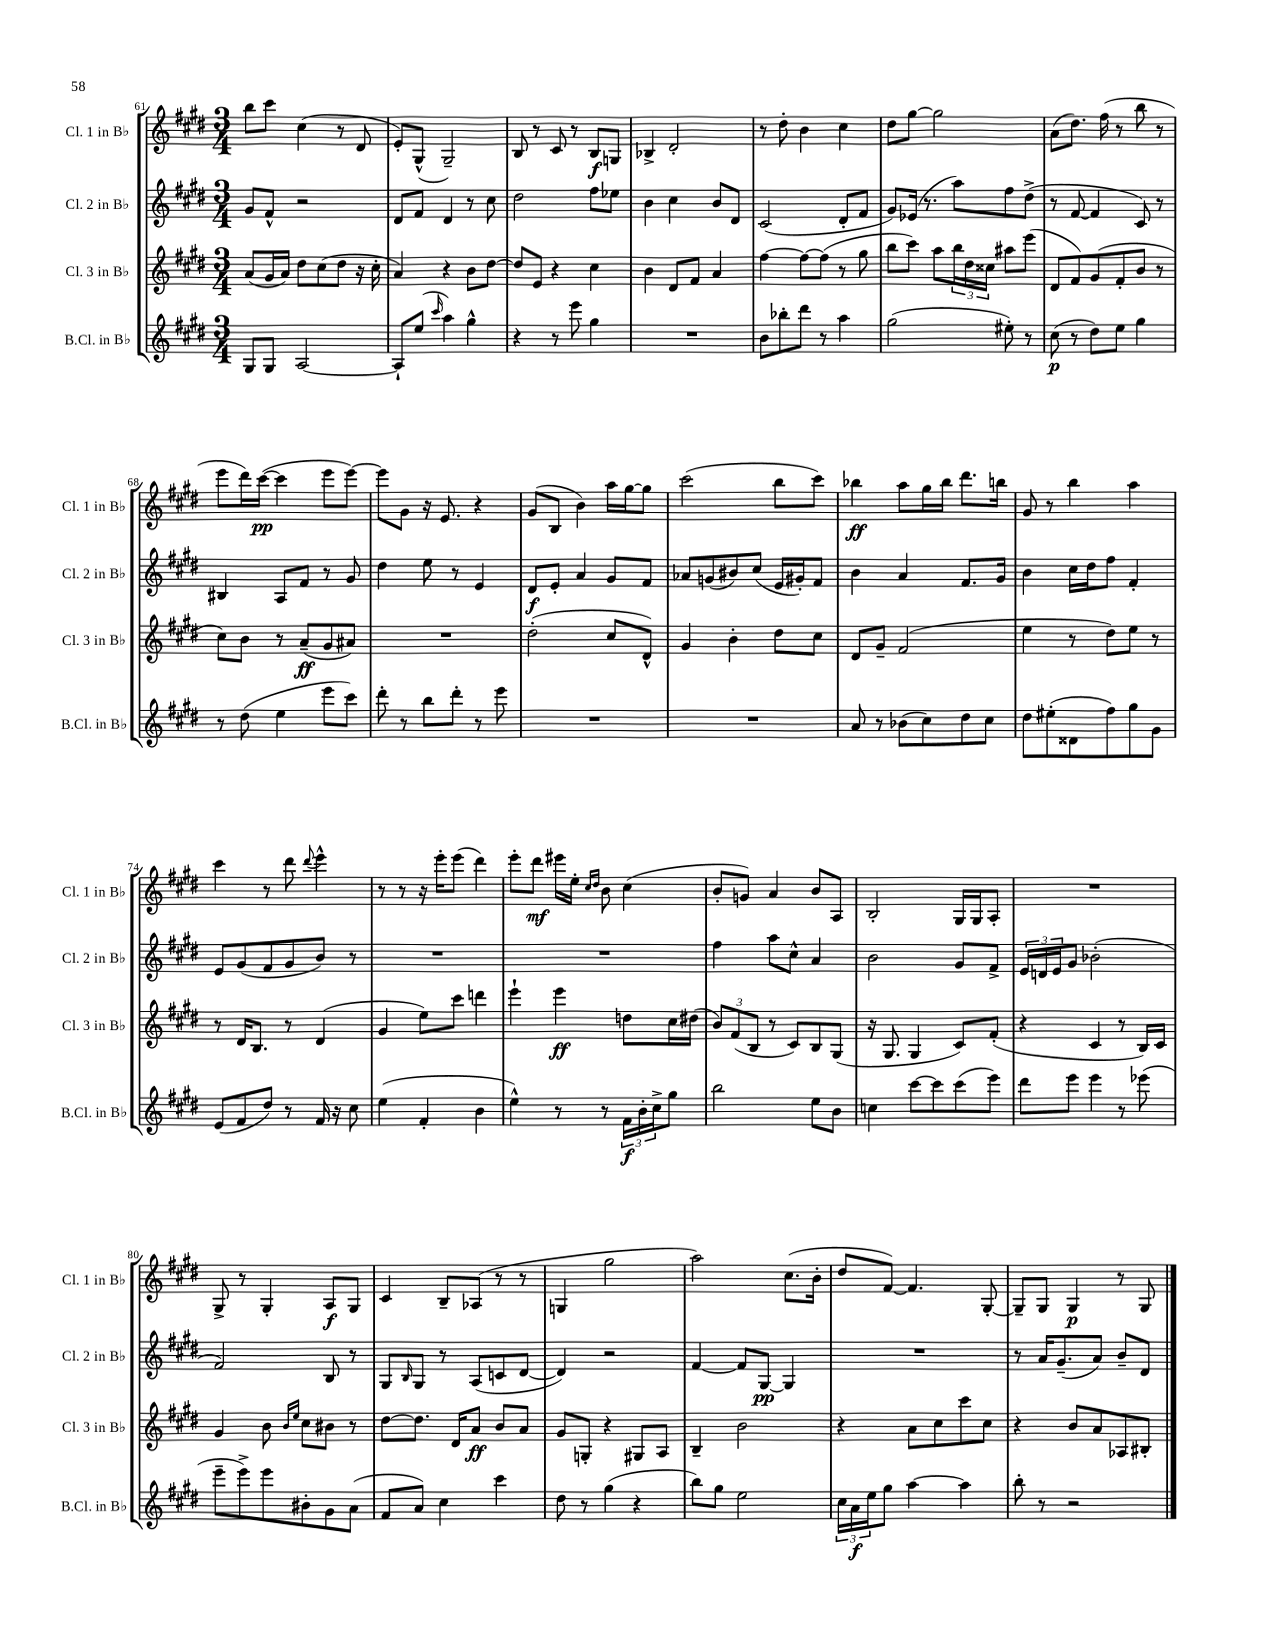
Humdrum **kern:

**kern	**dynam	**kern	**dynam	**kern	**dynam	**kern	**dynam
*part4	*part4	*part3	*part3	*part2	*part2	*part1	*part1
*staff4	*staff4	*staff3	*staff3	*staff2	*staff2	*staff1	*staff1
*I"B.Cl. in B♭	*	*I"Cl. 3 in B♭	*	*I"Cl. 2 in B♭	*	*I"Cl. 1 in B♭	*
*I'B.Cl. in B♭	*	*I'Cl. 3 in B♭	*	*I'Cl. 2 in B♭	*	*I'Cl. 1 in B♭	*
*clefG2	*	*clefG2	*	*clefG2	*	*clefG2	*
*k[f#c#g#d#]	*	*k[f#c#g#d#]	*	*k[f#c#g#d#]	*	*k[f#c#g#d#]	*
*M3/4	*	*M3/4	*	*M3/4	*	*M3/4	*
=61	=61	=61	=61	=61	=61	=61	=61
8G#/L	.	(8a/L	.	8g#/L	.	8bb\L	.
8G#/J	.	16g#/L	.	8f#^^/J	.	8ccc#\J	.
.	.	16a/JJ)	.	.	.	.	.
[2A/	.	8dd#\L	.	2r	.	(4cc#\	.
.	.	(8cc#\	.	.	.	.	.
.	.	8dd#\J	.	.	.	8r	.
.	.	16r	.	.	.	8d#/	.
.	.	16cc#'\	.	.	.	.	.
=62	=62	=62	=62	=62	=62	=62	=62
8A`/L]	.	4a/)	.	8d#/L	.	8e'/L)	.
(8ee/J	.	.	.	8f#/J	.	(8G#^^/J	.
16qqccc#/	.	.	.	.	.	.	.
4aa\)	.	4r	.	4d#/	.	2G#~/)	.
4gg#^^\	.	8b\L	.	8r	.	.	.
.	.	[8dd#\J	.	8cc#\	.	.	.
=63	=63	=63	=63	=63	=63	=63	=63
4r	.	8dd#/L]	.	2dd#\	.	8B/	.
.	.	8e/J	.	.	.	8r	.
8r	.	4r	.	.	.	8c#/	.
8eee\	.	.	.	.	.	8r	.
4gg#\	.	4cc#\	.	8ff#\L	.	8B/L	f
.	.	.	.	8ee-X\J	.	8Gn/J	.
=64	=64	=64	=64	=64	=64	=64	=64
2.r	.	4b\	.	4b\	.	4B-X^/	.
.	.	8d#/L	.	4cc#\	.	2d#'/	.
.	.	8f#/J	.	.	.	.	.
.	.	4a/	.	8b/L	.	.	.
.	.	.	.	8d#/J	.	.	.
=65	=65	=65	=65	=65	=65	=65	=65
8b\L	.	[4ff#\	.	(2c#/	.	8r	.
8bb-X'\	.	.	.	.	.	8dd#'\	.
8ddd#\J	.	8ff#\L_	.	.	.	4b\	.
8r	.	(8ff#\J]	.	.	.	.	.
4aa\	.	8r	.	8d#'/L	.	4cc#\	.
.	.	8gg#\	.	8f#/J	.	.	.
=66	=66	=66	=66	=66	=66	=66	=66
(2gg#\	.	8bb\L	.	8g#/L)	.	8dd#\L	.
.	.	8ccc#\J)	.	(16e-X/Jk	.	[8gg#\J	.
.	.	.	.	8.r	.	.	.
.	.	8aa\L	.	.	.	2gg#\]	.
.	.	24bb\L	.	8aa\L)	.	.	.
.	.	24dd#\	.	.	.	.	.
.	.	24cc##X\JJ	.	.	.	.	.
8ee#X'\)	.	8aa#X\L	.	8ff#\	.	.	.
8r	.	(8eee\J	.	(8dd#^\J	.	.	.
=67	=67	=67	=67	=67	=67	=67	=67
(8cc#\	p	8d#/L	.	8r	.	(8a\L	.
8r	.	8f#/)	.	[8f#/	.	8.dd#\J)	.
8dd#\L)	.	(8g#/	.	4f#/]	.	.	.
.	.	.	.	.	.	(16ff#\	.
8ee\J	.	8f#'/	.	.	.	8r	.
4gg#\	.	8b/J	.	8c#/)	.	8bb\	.
.	.	8r	.	8r	.	8r	.
!!LO:LB:g=z
=68	=68	=68	=68	=68	=68	=68	=68
8r	.	8cc#\L)	.	4B#X/	.	8eee\L	.
(8dd#\	.	8b\J	.	.	.	16ddd#\L)	.
.	.	.	.	.	.	([16ccc#\JJ	pp
4ee\	.	8r	.	8A/L	.	4ccc#\]	.
.	.	(8a~/L	ff	8f#/J	.	.	.
8eee\L	.	8g#/	.	8r	.	8eee\L	.
8ccc#\J)	.	8a#X/J)	.	8g#/	.	[8eee\J)	.
=69	=69	=69	=69	=69	=69	=69	=69
8ddd#'\	.	2.r	.	4dd#\	.	8eee\L]	.
8r	.	.	.	.	.	8g#\J	.
8bb\L	.	.	.	8ee\	.	16r	.
.	.	.	.	.	.	8.e/	.
8ddd#'\J	.	.	.	8r	.	.	.
8r	.	.	.	4e/	.	4r	.
8eee\	.	.	.	.	.	.	.
=70	=70	=70	=70	=70	=70	=70	=70
2.r	.	(2dd#'\	.	8d#/L	f	(8g#/L	.
.	.	.	.	8e'/J	.	8B/J	.
.	.	.	.	4a/	.	4b\)	.
.	.	8cc#/L	.	8g#/L	.	16aa\LL	.
.	.	.	.	.	.	[16gg#\J	.
.	.	8d#^^/J)	.	8f#/J	.	8gg#\J]	.
=71	=71	=71	=71	=71	=71	=71	=71
2.r	.	4g#/	.	8a-X/L	.	(2ccc#\	.
.	.	.	.	(8gn/	.	.	.
.	.	4b'\	.	8b#X/)	.	.	.
.	.	.	.	(8cc#/J	.	.	.
.	.	8dd#\L	.	16e/LL	.	8bb\L	.
.	.	.	.	16g#X'/J)	.	.	.
.	.	8cc#\J	.	8f#/J	.	8ccc#\J)	.
=72	=72	=72	=72	=72	=72	=72	=72
8a/	.	8d#/L	.	4b\	.	4bb-X\	ff
8r	.	8g#~/J	.	.	.	.	.
(8b-X\L	.	(2f#/	.	4a/	.	8aa\L	.
8cc#\)	.	.	.	.	.	16gg#\L	.
.	.	.	.	.	.	16bb-\JJ	.
8dd#\	.	.	.	8.f#/L	.	8.ddd#\L	.
8cc#\J	.	.	.	.	.	.	.
.	.	.	.	16g#/Jk	.	16bbn\Jk	.
=73	=73	=73	=73	=73	=73	=73	=73
8dd#\L	.	4ee\	.	4b\	.	8g#/	.
(8ee#X'\	.	.	.	.	.	8r	.
8d##X\	.	8r	.	16cc#\LL	.	4bb\	.
.	.	.	.	16dd#\J	.	.	.
8ff#\)	.	8dd#\L)	.	8ff#\J	.	.	.
8gg#\	.	8ee\J	.	4f#'/	.	4aa\	.
8g#\J	.	8r	.	.	.	.	.
!!LO:LB:g=z
=74	=74	=74	=74	=74	=74	=74	=74
(8e/L	.	8r	.	8e/L	.	4ccc#\	.
8f#/	.	16d#/KL	.	(8g#/	.	.	.
.	.	8.B/J	.	.	.	.	.
8dd#/J)	.	.	.	8f#/	.	8r	.
8r	.	8r	.	8g#/	.	8ddd#\	.
.	.	.	.	.	.	8qqddd#/	.
16f#/	.	(4d#/	.	8b/J)	.	4eee^^\	.
16r	.	.	.	.	.	.	.
8cc#\	.	.	.	8r	.	.	.
=75	=75	=75	=75	=75	=75	=75	=75
(4ee\	.	4g#/	.	2.r	.	8r	.
.	.	.	.	.	.	8r	.
4f#'/	.	8ee\L)	.	.	.	16r	.
.	.	.	.	.	.	16eee'\KL	.
.	.	8ccc#\J	.	.	.	(8eee\J	.
4b\	.	4dddn\	.	.	.	4ddd#\)	.
=76	=76	=76	=76	=76	=76	=76	=76
4ee^^\)	.	4eee`\	.	2.r	.	8eee'\L	.
.	.	.	.	.	.	8ddd#\J	mf
8r	.	4eee\	ff	.	.	16eee#X\LL	.
.	.	.	.	.	.	16ee'\JJ	.
.	.	.	.	.	.	16qqcc#/LL	.
.	.	.	.	.	.	16qqdd#/JJ	.
8r	.	.	.	.	.	8b\	.
24f#\LL	f	8ddn\L	.	.	.	(4cc#\	.
24b'\	.	.	.	.	.	.	.
24cc#^\J	.	.	.	.	.	.	.
8gg#\J	.	16cc#\L	.	.	.	.	.
.	.	(16dd#X\JJ	.	.	.	.	.
=77	=77	=77	=77	=77	=77	=77	=77
2bb\	.	12b/L)	.	4ff#\	.	8b'/L	.
.	.	(12f#/	.	.	.	.	.
.	.	.	.	.	.	8gn/J)	.
.	.	12B/J	.	.	.	.	.
.	.	8r	.	8aa\L	.	4a/	.
.	.	8c#/L)	.	8cc#^^\J	.	.	.
8ee\L	.	8B/	.	4a/	.	8b/L	.
8b\J	.	(8G#/J	.	.	.	8A/J	.
=78	=78	=78	=78	=78	=78	=78	=78
4ccn\	.	16r	.	2b\	.	2B'/	.
.	.	8.G#/	.	.	.	.	.
[8ccc#\L	.	4G#/	.	.	.	.	.
8ccc#\]	.	.	.	.	.	.	.
(8ccc#\	.	8c#/L)	.	8g#/L	.	16G#/LL	.
.	.	.	.	.	.	16G#/J	.
8eee\J)	.	(8f#'/J	.	8f#^/J	.	8A'/J	.
=79	=79	=79	=79	=79	=79	=79	=79
8ddd#\L	.	4r	.	24e/LL	.	2.r	.
.	.	.	.	24dn/	.	.	.
.	.	.	.	24e/J	.	.	.
8eee\J	.	.	.	8g#/J	.	.	.
4eee\	.	4c#/	.	(2b-X'\	.	.	.
8r	.	8r	.	.	.	.	.
(8eee-X\	.	16B/LL)	.	.	.	.	.
.	.	16c#/JJ	.	.	.	.	.
!!LO:LB:g=z
=80	=80	=80	=80	=80	=80	=80	=80
8eee~\L	.	4g#/	.	2f#/)	.	8G#^/	.
8eee^\)	.	.	.	.	.	8r	.
8eee\	.	8b\	.	.	.	4G#'/	.
.	.	16qqb/LL	.	.	.	.	.
.	.	16qqee/JJ	.	.	.	.	.
8b#X'\	.	8cc#\L	.	.	.	.	.
8g#\	.	8b#X\J	.	8B/	.	8A/L	f
(8a\J	.	8r	.	8r	.	8G#/J	.
=81	=81	=81	=81	=81	=81	=81	=81
8f#/L	.	[8dd#\L	.	8G#/L	.	4c#/	.
.	.	.	.	16qqB/	.	.	.
8a/J)	.	8.dd#\J]	.	8G#/J	.	.	.
4cc#\	.	.	.	8r	.	8B~/L	.
.	.	16d#/KL	.	.	.	.	.
.	.	8a/J	ff	(8A/L	.	(8A-X/J	.
4ccc#\	.	8b/L	.	8cn/	.	8r	.
.	.	8a/J	.	[8d#/J	.	8r	.
=82	=82	=82	=82	=82	=82	=82	=82
8dd#\	.	8g#/L	.	4d#/])	.	4Gn/	.
8r	.	8Gn'/J	.	.	.	.	.
(4gg#\	.	4r	.	2r	.	2gg#\	.
4r	.	8G#X/L	.	.	.	.	.
.	.	8A/J	.	.	.	.	.
=83	=83	=83	=83	=83	=83	=83	=83
8bb\L)	.	4B~/	.	[4f#/	.	2aa\)	.
8gg#\J	.	.	.	.	.	.	.
2ee\	.	2b\	.	8f#/L]	.	.	.
.	.	.	.	[8G#/J	pp	.	.
.	.	.	.	4G#/]	.	(8.cc#\L	.
.	.	.	.	.	.	16b'\Jk	.
=84	=84	=84	=84	=84	=84	=84	=84
24cc#\LL	.	4r	.	2.r	.	8dd#/L	.
24a\	f	.	.	.	.	.	.
24ee\J	.	.	.	.	.	.	.
8gg#\J	.	.	.	.	.	[8f#/J)	.
[4aa\	.	8a\L	.	.	.	4.f#/]	.
.	.	8cc#\	.	.	.	.	.
4aa\]	.	8ccc#\	.	.	.	.	.
.	.	8cc#\J	.	.	.	[8G#'/	.
=85	=85	=85	=85	=85	=85	=85	=85
8bb'\	.	4r	.	8r	.	8G#~/L]	.
8r	.	.	.	16a/KL	.	8G#/J	.
.	.	.	.	(8.g#~/	.	.	.
2r	.	8b/L	.	.	.	4G#/	p
.	.	8a/	.	8a/J)	.	.	.
.	.	8A-X/	.	8b~/L	.	8r	.
.	.	8B#X'/J	.	8d#/J	.	8G#/	.
==	==	==	==	==	==	==	==
*-	*-	*-	*-	*-	*-	*-	*-
